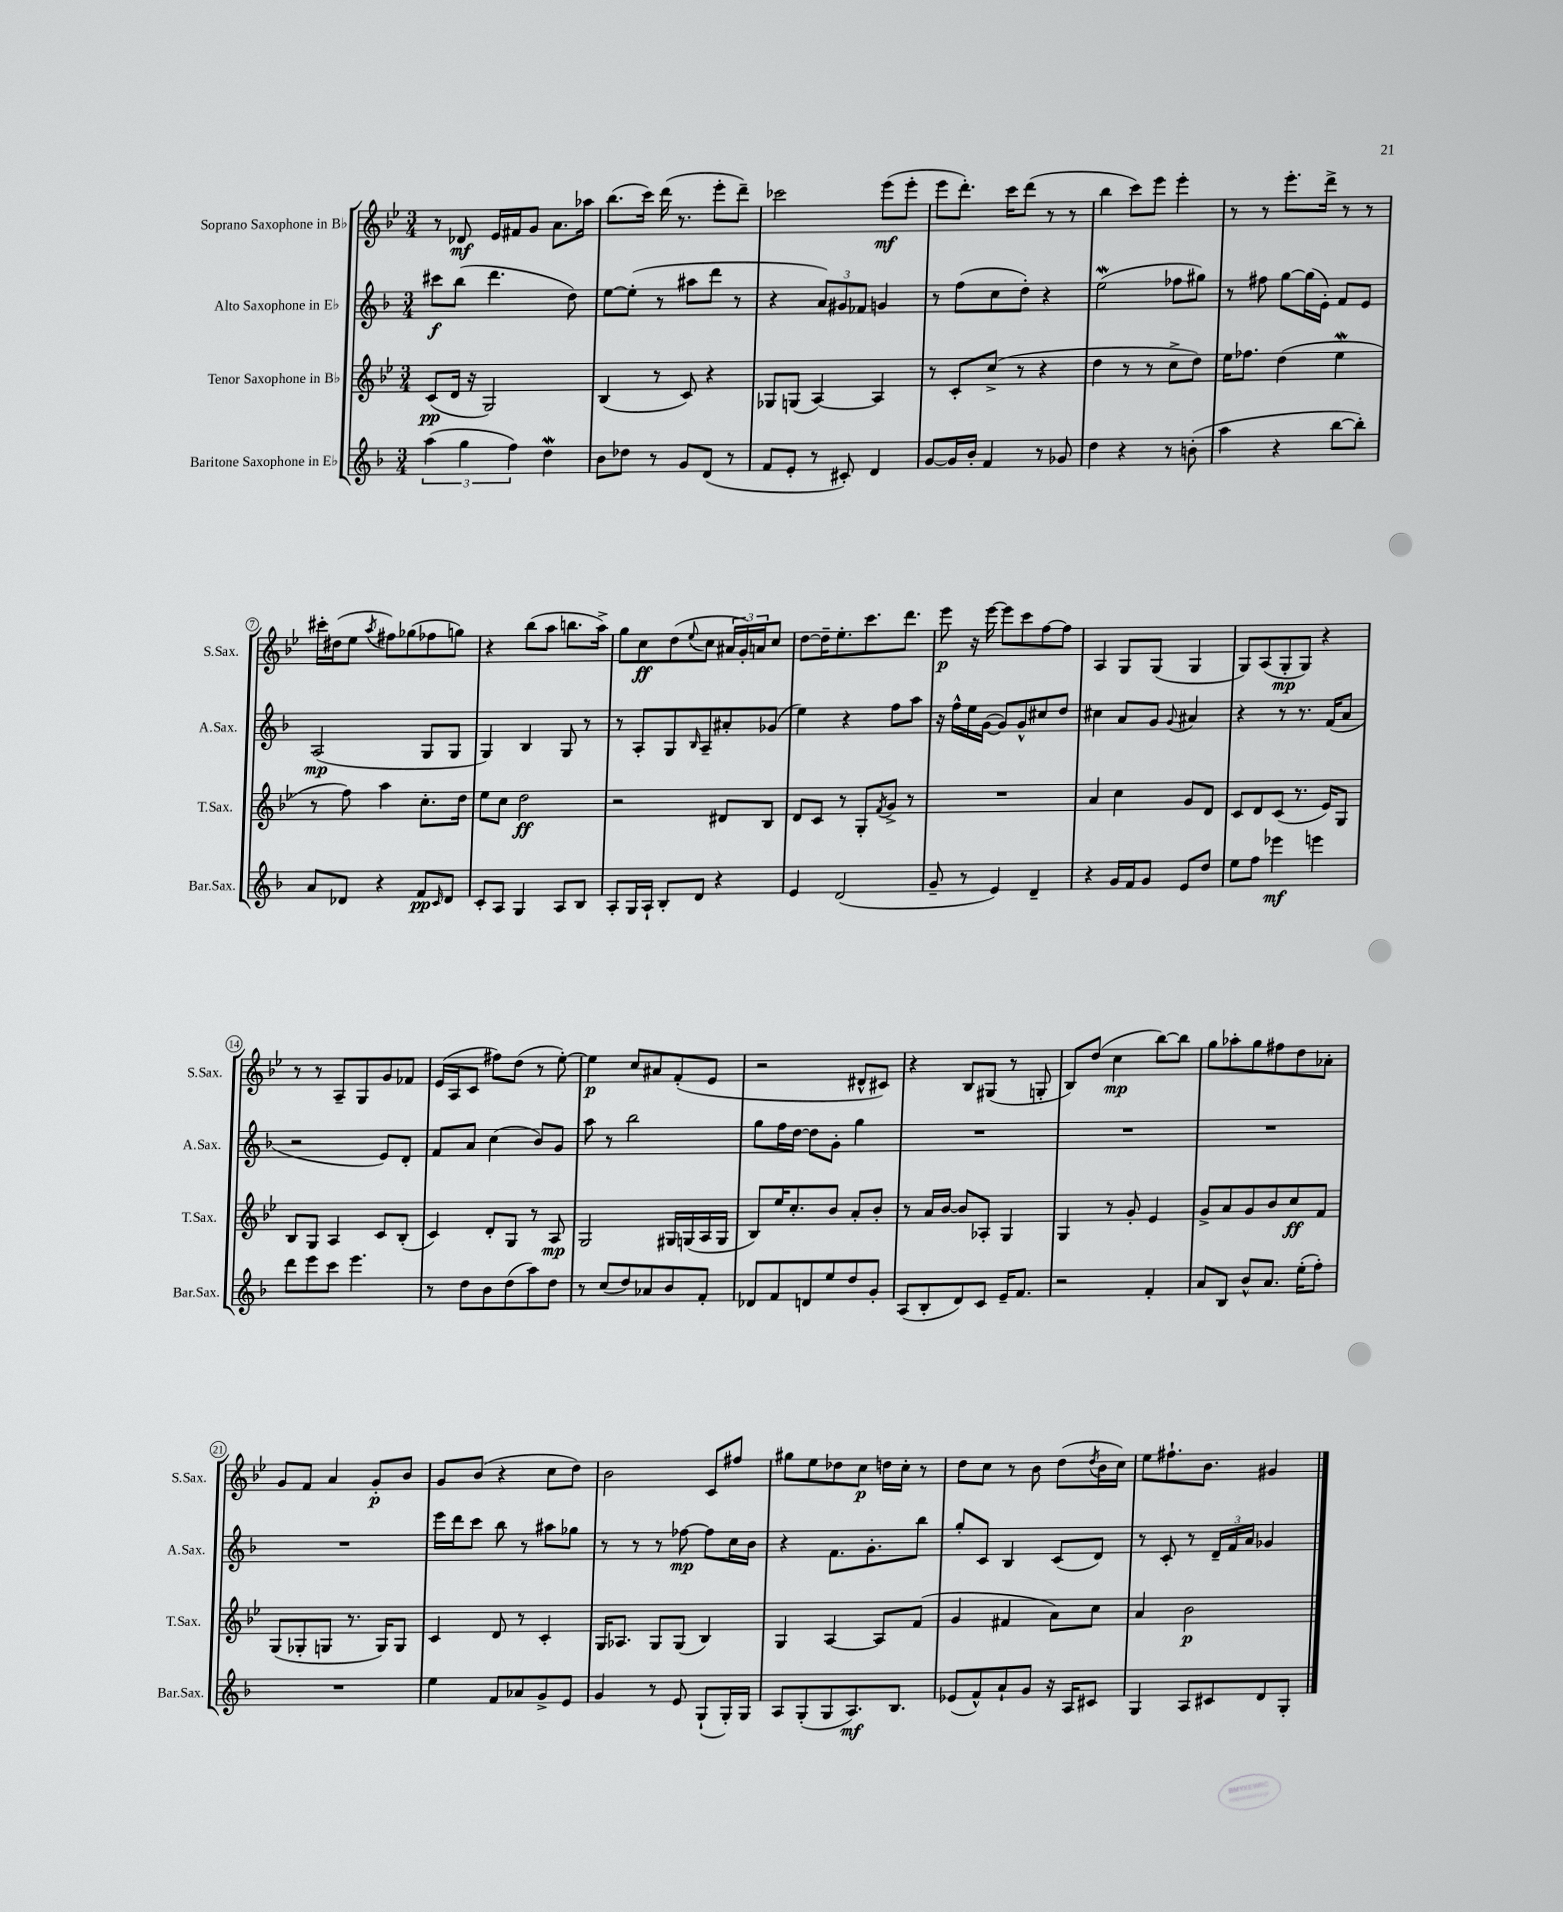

**kern	**dynam	**kern	**dynam	**kern	**dynam	**kern	**dynam
*part4	*part4	*part3	*part3	*part2	*part2	*part1	*part1
*staff4	*staff4	*staff3	*staff3	*staff2	*staff2	*staff1	*staff1
*I"Baritone Saxophone in E♭	*	*I"Tenor Saxophone in B♭	*	*I"Alto Saxophone in E♭	*	*I"Soprano Saxophone in B♭	*
*I'Bar.Sax.	*	*I'T.Sax.	*	*I'A.Sax.	*	*I'S.Sax.	*
*clefG2	*	*clefG2	*	*clefG2	*	*clefG2	*
*k[b-]	*	*k[b-e-]	*	*k[b-]	*	*k[b-e-]	*
*M3/4	*	*M3/4	*	*M3/4	*	*M3/4	*
=1	=1	=1	=1	=1	=1	=1	=1
(6aa\	.	(8c/L	pp	8ccc#X\L	f	8r	.
.	.	16d/Jk	.	(8bb-\J	.	8d-X/	mf
6gg\	.	.	.	.	.	.	.
.	.	16r	.	.	.	.	.
.	.	2G/)	.	4.ddd\	.	16e-/LL	.
.	.	.	.	.	.	16f#X/J	.
6ff\)	.	.	.	.	.	.	.
.	.	.	.	.	.	8g/J	.
4ddW\	.	.	.	.	.	8.a\L	.
.	.	.	.	8dd\)	.	.	.
.	.	.	.	.	.	16aa-X\Jk	.
=2	=2	=2	=2	=2	=2	=2	=2
8b-\L	.	(4B-/	.	[8ee\L	.	(8.bb-\L	.
8dd-X\J	.	.	.	(8ee'\J]	.	.	.
.	.	.	.	.	.	16ccc\Jk)	.
8r	.	8r	.	8r	.	(16ddd\	.
.	.	.	.	.	.	8.r	.
8g/L	.	8c/)	.	8aa#X\L	.	.	.
(8d/J	.	4r	.	8ddd\J	.	8eee-'\L	.
8r	.	.	.	8r	.	8ddd~\J)	.
=3	=3	=3	=3	=3	=3	=3	=3
8f/L	.	8G-X/L	.	4r	.	2ccc-X\	.
8e'/J	.	(8Gn/J	.	.	.	.	.
8r	.	[4A/)	.	12a/L)	.	.	.
.	.	.	.	12g#X/	.	.	.
8c#X'/)	.	.	.	.	.	.	.
.	.	.	.	12f-X/J	.	.	.
4d/	.	4A/]	.	4gn/	.	(8eee-\L	mf
.	.	.	.	.	.	8eee-'\J	.
=4	=4	=4	=4	=4	=4	=4	=4
[8g/L	.	8r	.	8r	.	8eee-\L	.
16g/L]	.	8c'/L	.	(8ff\L	.	8.ddd'\J)	.
16b-'/JJ	.	.	.	.	.	.	.
4f/	.	(8cc^/J	.	8cc\	.	.	.
.	.	.	.	.	.	16ccc\KL	.
.	.	8r	.	8dd'\J)	.	(8ddd\J	.
8r	.	4r	.	4r	.	8r	.
8g-X/	.	.	.	.	.	8r	.
=5	=5	=5	=5	=5	=5	=5	=5
4dd\	.	4dd\	.	(2eeW\	.	4bb-\	.
4r	.	8r	.	.	.	8ccc\L)	.
.	.	8r	.	.	.	8eee-\J	.
8r	.	8cc^\L	.	8ff-X\L	.	4eee-'\	.
(8bn'\	.	8dd\J)	.	8gg#X\J)	.	.	.
=6	=6	=6	=6	=6	=6	=6	=6
4aa\	.	16ee-\KL	.	8r	.	8r	.
.	.	8.ff-X\J	.	.	.	.	.
.	.	.	.	8ff#X\	.	8r	.
4r	.	(4dd\	.	[8gg\L	.	8.eee-'\L	.
.	.	.	.	(16gg\L]	.	.	.
.	.	.	.	16e'\JJ)	.	16ddd^\Jk	.
[8bb-\L	.	4ee-w\	.	8f/L	.	8r	.
8bb-'\J])	.	.	.	8e/J	.	8r	.
!!LO:LB:g=z
=7	=7	=7	=7	=7	=7	=7	=7
8a/L	.	8r	.	(2A/	mp	16ccc#X'\LL	.
.	.	.	.	.	.	(16dd#X\J	.
8d-X/J	.	8ff\)	.	.	.	8ee-\J	.
.	.	.	.	.	.	8qaa/	.
4r	.	4aa\	.	.	.	8ff#X\L)	.
.	.	.	.	.	.	(8gg-X\	.
8f/L	pp	8.cc'\L	.	8G/L	.	8ff-X\	.
16qqc/	.	.	.	.	.	.	.
8d-/J	.	.	.	8G/J	.	8ggn\J)	.
.	.	16dd\Jk	.	.	.	.	.
=8	=8	=8	=8	=8	=8	=8	=8
8c'/L	.	8ee-\L	.	4G/)	.	4r	.
8A/J	.	8cc\J	.	.	.	.	.
4G/	.	2dd\	ff	4B-/	.	(8bb-\L	.
.	.	.	.	.	.	8aa\J	.
8A/L	.	.	.	8G/	.	8.bbn\L	.
8B-/J	.	.	.	8r	.	.	.
.	.	.	.	.	.	16aa^\Jk)	.
=9	=9	=9	=9	=9	=9	=9	=9
8A'/L	.	2r	.	8r	.	8gg\L	.
16G/L	.	.	.	8A'/L	.	8cc\	ff
16A`/JJ	.	.	.	.	.	.	.
8B-'/L	.	.	.	8G/	.	(8dd\	.
.	.	.	.	16qqB-/	.	8qqee-/	.
8d/J	.	.	.	8A~/	.	8cc\J	.
4r	.	8d#X/L	.	8a#X'/	.	24a#X/LL	.
.	.	.	.	.	.	24g'/)	.
.	.	.	.	.	.	24an/J	.
.	.	8B-/J	.	(8g-X/J	.	8cc/J	.
=10	=10	=10	=10	=10	=10	=10	=10
4e/	.	8d/L	.	4ee\)	.	[8dd\L	.
.	.	8c/J	.	.	.	16dd~\K]	.
.	.	.	.	.	.	8.ee-'\	.
(2d/	.	8r	.	4r	.	.	.
.	.	8G'/L	.	.	.	8.ccc\	.
.	.	8qf/	.	.	.	.	.
.	.	8g^/J	.	8ff\L	.	.	.
.	.	.	.	.	.	8.ddd\J	.
.	.	8r	.	8aa\J	.	.	.
=11	=11	=11	=11	=11	=11	=11	=11
8g~/	.	2.r	.	16r	.	8eee-\	p
.	.	.	.	16ff^^\LL	.	.	.
8r	.	.	.	16ee\	.	16r	.
.	.	.	.	([16g\JJ	.	[16eee-\	.
4e/)	.	.	.	8g/L])	.	8eee-\L]	.
.	.	.	.	8g^^/	.	8ccc\	.
4d~/	.	.	.	8cc#X/	.	[8ff\	.
.	.	.	.	8dd/J	.	8ff\J]	.
=12	=12	=12	=12	=12	=12	=12	=12
4r	.	4a/	.	4cc#X\	.	4A/	.
16g/LL	.	4cc\	.	8a/L	.	8G/L	.
16f/J	.	.	.	.	.	.	.
8g/J	.	.	.	8g/J	.	(8G/J	.
.	.	.	.	8qqg/	.	.	.
8e/L	.	8g/L	.	4a#X/	.	4G/	.
8dd/J	.	8d/J	.	.	.	.	.
=13	=13	=13	=13	=13	=13	=13	=13
8ee\L	.	8c/L	.	4r	.	8G/L)	.
8ff\J	.	8d/	.	.	.	(8A/	.
4eee-X\	mf	(8c/J	.	8r	.	8G'/	mp
.	.	8.r	.	8.r	.	8G/J)	.
4eeen\	.	.	.	.	.	4r	.
.	.	16e-/KL)	.	(16f/KL	.	.	.
.	.	8G/J	.	8a/J	.	.	.
!!LO:LB:g=z
=14	=14	=14	=14	=14	=14	=14	=14
8ddd\L	.	8B-/L	.	2r	.	8r	.
8eee\	.	8G/J	.	.	.	8r	.
8ccc\J	.	4A/	.	.	.	8A~/L	.
4.eee\	.	.	.	.	.	8G/	.
.	.	8c/L	.	8e/L)	.	8g/	.
.	.	(8B-'/J	.	8d'/J	.	8f-X/J	.
=15	=15	=15	=15	=15	=15	=15	=15
8r	.	4c/)	.	8f/L	.	(16e-/LL	.
.	.	.	.	.	.	16A/J	.
8dd\L	.	.	.	8a/J	.	8c/J	.
8b-\	.	8d'/L	.	(4cc\	.	8ff#X\L)	.
(8dd\	.	8G/J	.	.	.	(8dd\J	.
8aa\)	.	8r	.	8b-/L)	.	8r	.
8dd\J	.	8A/	mp	8g/J	.	[8ee-'\)	.
=16	=16	=16	=16	=16	=16	=16	=16
8r	.	2G/	.	8aa\	.	4ee-\]	p
(8cc/L	.	.	.	8r	.	.	.
8dd/)	.	.	.	2bb-\	.	8cc/L	.
8a-X/	.	.	.	.	.	8a#X/	.
8b-/	.	16G#X/LL	.	.	.	(8f'/	.
.	.	(16Gn/	.	.	.	.	.
8f'/J	.	16A/	.	.	.	8e-/J	.
.	.	16G/JJ	.	.	.	.	.
=17	=17	=17	=17	=17	=17	=17	=17
8d-X/L	.	8B-/L)	.	8gg\L	.	2r	.
8f/	.	16ee-/K	.	16ff\L	.	.	.
.	.	8.cc'/	.	[16dd\JJ	.	.	.
8dn/	.	.	.	8dd\L]	.	.	.
8ee/	.	8b-/J	.	8g'\J	.	.	.
8dd/	.	8a'/L	.	4gg\	.	8d#X^^/L	.
8g'/J	.	8b-'/J	.	.	.	8c#X/J)	.
=18	=18	=18	=18	=18	=18	=18	=18
(8A/L	.	8r	.	2.r	.	4r	.
8B-'/	.	16a/LL	.	.	.	.	.
.	.	[16b-/JJ	.	.	.	.	.
8d/)	.	8b-/L]	.	.	.	8B-/L	.
8c/J	.	8A-X'/J	.	.	.	(8G#X/J	.
16e~/KL	.	4G/	.	.	.	8r	.
8.f/J	.	.	.	.	.	.	.
.	.	.	.	.	.	8Gn'/	.
=19	=19	=19	=19	=19	=19	=19	=19
2r	.	4G/	.	2.r	.	8B-/L)	.
.	.	.	.	.	.	(8dd/J	.
.	.	8r	.	.	.	4cc\	mp
.	.	8g'/	.	.	.	.	.
4f'/	.	4e-/	.	.	.	[8bb-\L)	.
.	.	.	.	.	.	8bb-\J]	.
=20	=20	=20	=20	=20	=20	=20	=20
8a/L	.	8g^/L	.	2.r	.	8gg\L	.
8B-/J	.	8a/	.	.	.	8aa-X'\	.
8b-^^/L	.	8g/	.	.	.	8gg\	.
8.a/J	.	8b-/	.	.	.	8ff#X\	.
.	.	8cc/	ff	.	.	8dd\	.
(16ee'\KL	.	.	.	.	.	.	.
8ff'\J)	.	8f/J	.	.	.	8a-X'\J	.
!!LO:LB:g=z
=21	=21	=21	=21	=21	=21	=21	=21
2.r	.	(8G/L	.	2.r	.	8g/L	.
.	.	8G-X'/	.	.	.	8f/J	.
.	.	8Gn/J	.	.	.	4a/	.
.	.	8.r	.	.	.	.	.
.	.	.	.	.	.	8g'/L	p
.	.	16G/KL)	.	.	.	.	.
.	.	8G/J	.	.	.	8b-/J	.
=22	=22	=22	=22	=22	=22	=22	=22
4ee\	.	4c/	.	16eee\LL	.	8g/L	.
.	.	.	.	16ddd\J	.	.	.
.	.	.	.	8ccc\J	.	(8b-/J	.
8f/L	.	8d/	.	8bb-\	.	4r	.
8a-X/	.	8r	.	8r	.	.	.
8g^/	.	4c'/	.	8aa#X\L	.	8cc\L	.
8e/J	.	.	.	8gg-X\J	.	8dd\J)	.
=23	=23	=23	=23	=23	=23	=23	=23
4g/	.	16G/KL	.	8r	.	2b-\	.
.	.	8.A-X/J	.	.	.	.	.
.	.	.	.	8r	.	.	.
8r	.	8G/L	.	8r	.	.	.
8e/	.	(8G/J	.	[8ff-X\	mp	.	.
(8G`/L	.	4B-/)	.	8ff-\L]	.	8c/L	.
16G'/L)	.	.	.	16cc\L	.	8ff#X/J	.
16G/JJ	.	.	.	16b-\JJ	.	.	.
=24	=24	=24	=24	=24	=24	=24	=24
8A/L	.	4G/	.	4r	.	8gg#X\L	.
(8G'/	.	.	.	.	.	8ee-\	.
8G/	.	[4A/	.	8.f\L	.	8dd-X\	.
8.A/)	mf	.	.	.	.	8cc\J	p
.	.	.	.	8.g'\	.	.	.
.	.	8A/L]	.	.	.	16ddn\LL	.
8.B-/J	.	.	.	.	.	16cc'\JJ	.
.	.	(8f/J	.	8bb-\J	.	8r	.
=25	=25	=25	=25	=25	=25	=25	=25
(8e-X/L	.	4g/	.	8gg'/L	.	8dd\L	.
8f^^/)	.	.	.	8c/J	.	8cc\J	.
8a`/	.	4f#X/	.	4B-/	.	8r	.
8g/J	.	.	.	.	.	8b-\	.
16r	.	8a\L)	.	(8c/L	.	(8dd\L	.
16A/KL	.	.	.	.	.	.	.
.	.	.	.	.	.	8qdd/	.
8c#X/J	.	8cc\J	.	8d/J)	.	16b-\L	.
.	.	.	.	.	.	16cc\JJ)	.
=26	=26	=26	=26	=26	=26	=26	=26
4G/	.	4a/	.	8r	.	8ee-\L	.
.	.	.	.	8c'/	.	8.ff#X`\	.
8A/L	.	2b-\	p	8r	.	.	.
.	.	.	.	.	.	8.b-\J	.
8c#X/	.	.	.	24d~/LL	.	.	.
.	.	.	.	24f/	.	.	.
.	.	.	.	24a/JJ	.	.	.
8d/	.	.	.	4g-X/	.	4g#X/	.
8G'/J	.	.	.	.	.	.	.
==	==	==	==	==	==	==	==
*-	*-	*-	*-	*-	*-	*-	*-
